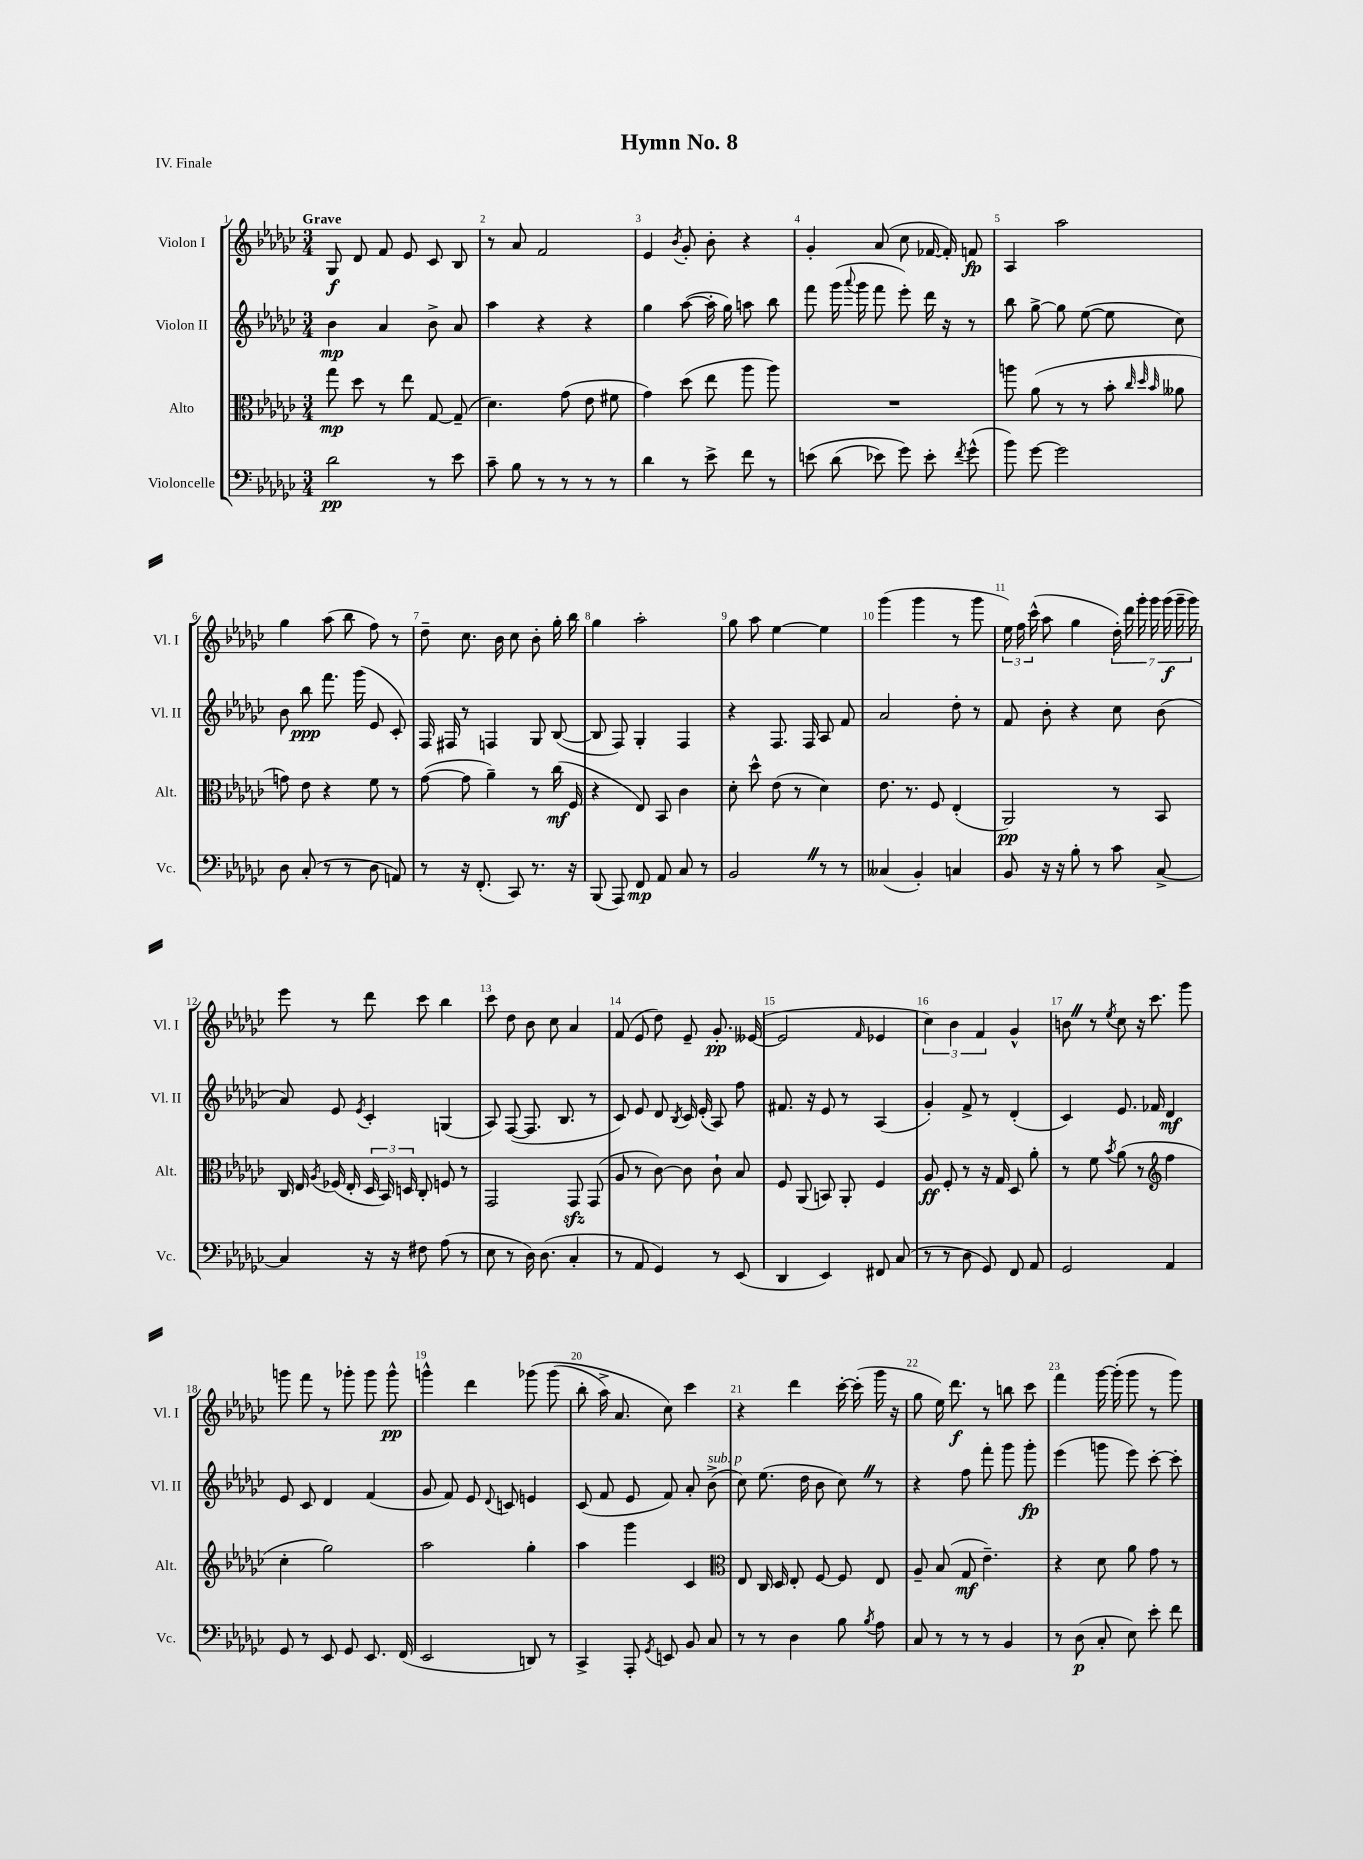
\header { title = "Hymn No. 8" piece = "IV. Finale" }
<<
\new StaffGroup <<
\new Staff = "s0" \with { instrumentName = "Violon I" shortInstrumentName = "Vl. I" } {
    \clef treble \key ges \major \numericTimeSignature \time 3/4 \tempo "Grave"
    \autoBeamOff ges8\f des'8 f'8 ees'8 ces'8 bes8 |
    r8 aes'8 f'2 |
    ees'4 \acciaccatura { bes'8 } ges'8-. bes'8-. r4 |
    ges'4-. aes'8( ces''8 fes'16~ fes'16-.) f'8\fp |
    aes4 aes''2 |
    ges''4 aes''8( bes''8 f''8) r8 |
    des''8-- ces''8. bes'16 ces''8 bes'8-. ges''16-. bes''16 |
    ges''4 aes''2-. |
    ges''8 aes''8 ees''4~ ees''4 |
    ges'''4( ges'''4 r8 ges'''8 |
    \tuplet 3/2 { ees''16) f''16 ces'''16-^( } aes''8 ges''4 \tuplet 7/4 { des''16-.) des'''16 ges'''16-. ges'''16 ges'''16\f( ges'''16-- ges'''16) } |
    ees'''8 r8 des'''8 ces'''8 bes''4 |
    ces'''8 des''8 bes'8 ces''8 aes'4 |
    f'8( ees'8 des''8) ees'8-- ges'8.-.\pp eeses'16~( |
    eeses'2 \grace { f'16 } ees'4 |
    \tuplet 3/2 { ces''4) bes'4 f'4 } ges'4-^ |
    b'8 \once \override BreathingSign.text = \markup { \musicglyph "scripts.caesura.straight" } \breathe r8 \acciaccatura { ees''8 } ces''8 r16 ces'''8. ges'''8 |
    g'''8 f'''8 r8 ges'''8-. ges'''8 ges'''8-^\pp |
    g'''4-^ des'''4 ges'''8\( ges'''8( |
    bes''8-. aes''16->) aes'8. ces''8\) ces'''4 |
    r4 des'''4 ces'''16~-. ces'''16-.( ges'''16 r16 |
    ges''8 ees''16) des'''8.\f r8 b''8 ces'''8 |
    f'''4 ges'''16~ ges'''16-.( ges'''8 r8 ges'''8) \bar "|." |
}
\new Staff = "s1" \with { instrumentName = "Violon II" shortInstrumentName = "Vl. II" } {
    \clef treble \key ges \major \numericTimeSignature \time 3/4
    \autoBeamOff bes'4\mp aes'4 bes'8-> aes'8 |
    aes''4 r4 r4 |
    ges''4 aes''8~( aes''16-. ges''16) a''8 bes''8 |
    f'''8 ges'''16( \appoggiatura { aes'''8 } ges'''16 f'''8 ees'''8-.) des'''16 r16 r8 |
    bes''8 ges''8~-> ges''8 ees''8~( ees''8 ces''8) |
    bes'8 bes''8\ppp f'''8. ges'''16( ees'8 ces'8-.) |
    f16 fis16 r8 f4 ges8 bes8~( |
    bes8 f8) ges4-. f4 |
    r4 f8. f16 aes8 f'8 |
    aes'2 des''8-. r8 |
    f'8 bes'8-. r4 ces''8 bes'8( |
    aes'8) ees'8 \acciaccatura { ees'8 } ces'4-. g4( |
    aes8) f8~( f8. bes8. r8 |
    ces'8) ees'8 des'8 \acciaccatura { bes8 } ces'16 ees'16-.( aes8) f''8 |
    fis'8. r16 ees'8 r8 aes4( |
    ges'4-.) f'8-> r8 des'4-.( |
    ces'4) ees'8. fes'16 des'4\mf |
    ees'8 ces'8 des'4 f'4( |
    ges'8 f'8) ees'8 \appoggiatura { des'8 } c'8 e'4 |
    ces'8( f'8 ees'8 f'8) aes'8-. bes'8->^\markup { \italic "sub. p" }( |
    ces''8) ees''8.( des''16 bes'8 ces''8) \once \override BreathingSign.text = \markup { \musicglyph "scripts.caesura.straight" } \breathe r8 |
    r4 f''8 f'''8-. ges'''8 ges'''8-.\fp |
    ees'''4( g'''8 ees'''8) ces'''8~-. ces'''8-. \bar "|." |
}
\new Staff = "s2" \with { instrumentName = "Alto" shortInstrumentName = "Alt." } {
    \clef alto \key ges \major \numericTimeSignature \time 3/4
    \autoBeamOff ges''8\mp des''8 r8 ees''8 ges8~ ges8--( |
    des'4.) ges'8( ees'8 fis'8 |
    ges'4) des''8( ees''8 aes''8 aes''8) |
    R2. |
    a''8 aes'8( r8 r8 bes'8-. \grace { ces''32 des''32 bes'32 } aeses'8 |
    g'8) ees'8 r4 f'8 r8 |
    ges'8~( ges'8 aes'4--) r8 ces''16\mf( f16 |
    r4 ees8) bes,8 ces'4 |
    des'8-. des''8-^ ees'8( r8 des'4) |
    ees'8. r8. f8 ees4-.( |
    aes,2\pp) r8 bes,8 |
    ces16 ees16 \acciaccatura { aes8 } fes16( ees16-. \tuplet 3/2 { des16 bes,16) d16 } ces8-. f8 r8 |
    ges,2 ges,8\sfz ges,8( |
    aes8 r8 ces'8~) ces'8 ces'8-! bes8 |
    f8 aes,8( b,8) aes,8-. f4 |
    aes8\ff f8-. r8 r16 ges16 des8 aes'8-. |
    r8 f'8 \acciaccatura { bes'8 } aes'8( r8 \clef treble f''4 |
    ces''4-. ges''2) |
    aes''2 ges''4-. |
    aes''4 ges'''4 ces'4 |
    \clef alto ees8 ces16 des16 ees8-. f8~ f8 ees8 |
    aes8-- bes8( ges8\mf ees'4.--) |
    r4 des'8 aes'8 ges'8 r8 \bar "|." |
}
\new Staff = "s3" \with { instrumentName = "Violoncelle" shortInstrumentName = "Vc." } {
    \clef bass \key ges \major \numericTimeSignature \time 3/4
    \autoBeamOff des'2\pp r8 ees'8 |
    ces'8-- bes8 r8 r8 r8 r8 |
    des'4 r8 ees'8-> f'8 r8 |
    e'8\( des'8( ees'8) ges'8\) ees'8-. \acciaccatura { f'8 } ges'8-^( |
    bes'8) ges'8~ ges'2 |
    des8 ces8-.( r8 r8 des8 a,8) |
    r8 r16 f,8.-.( ces,8) r8. r16 |
    bes,,8( aes,,8) f,8\mp aes,8 ces8 r8 |
    bes,2 \once \override BreathingSign.text = \markup { \musicglyph "scripts.caesura.straight" } \breathe r8 r8 |
    ceses4( bes,4-.) c4 |
    bes,8 r16 r16 bes8-. r8 ces'8 ces8~-> |
    ces4 r16 r16 fis8 aes8( r8 |
    ees8 r8 des16) des8.( ces4-. |
    r8 aes,8 ges,4) r8 ees,8( |
    des,4 ees,4) fis,8 ces8( |
    r8 r8 des8 ges,8) f,8 aes,8 |
    ges,2 aes,4 |
    ges,8 r8 ees,8 ges,8 ees,8. f,16( |
    ees,2 d,8) r8 |
    ces,4-> aes,,8-. \acciaccatura { ges,8 } e,8 bes,8 ces8 |
    r8 r8 des4 bes8 \acciaccatura { bes8 } aes8 |
    ces8 r8 r8 r8 bes,4 |
    r8 des8\p( ces8-. ees8) ees'8-. f'8 \bar "|." |
}
>>
>>
\layout { \context { \Score \override BarNumber.break-visibility = ##(#f #t #t) barNumberVisibility = #all-bar-numbers-visible } }
